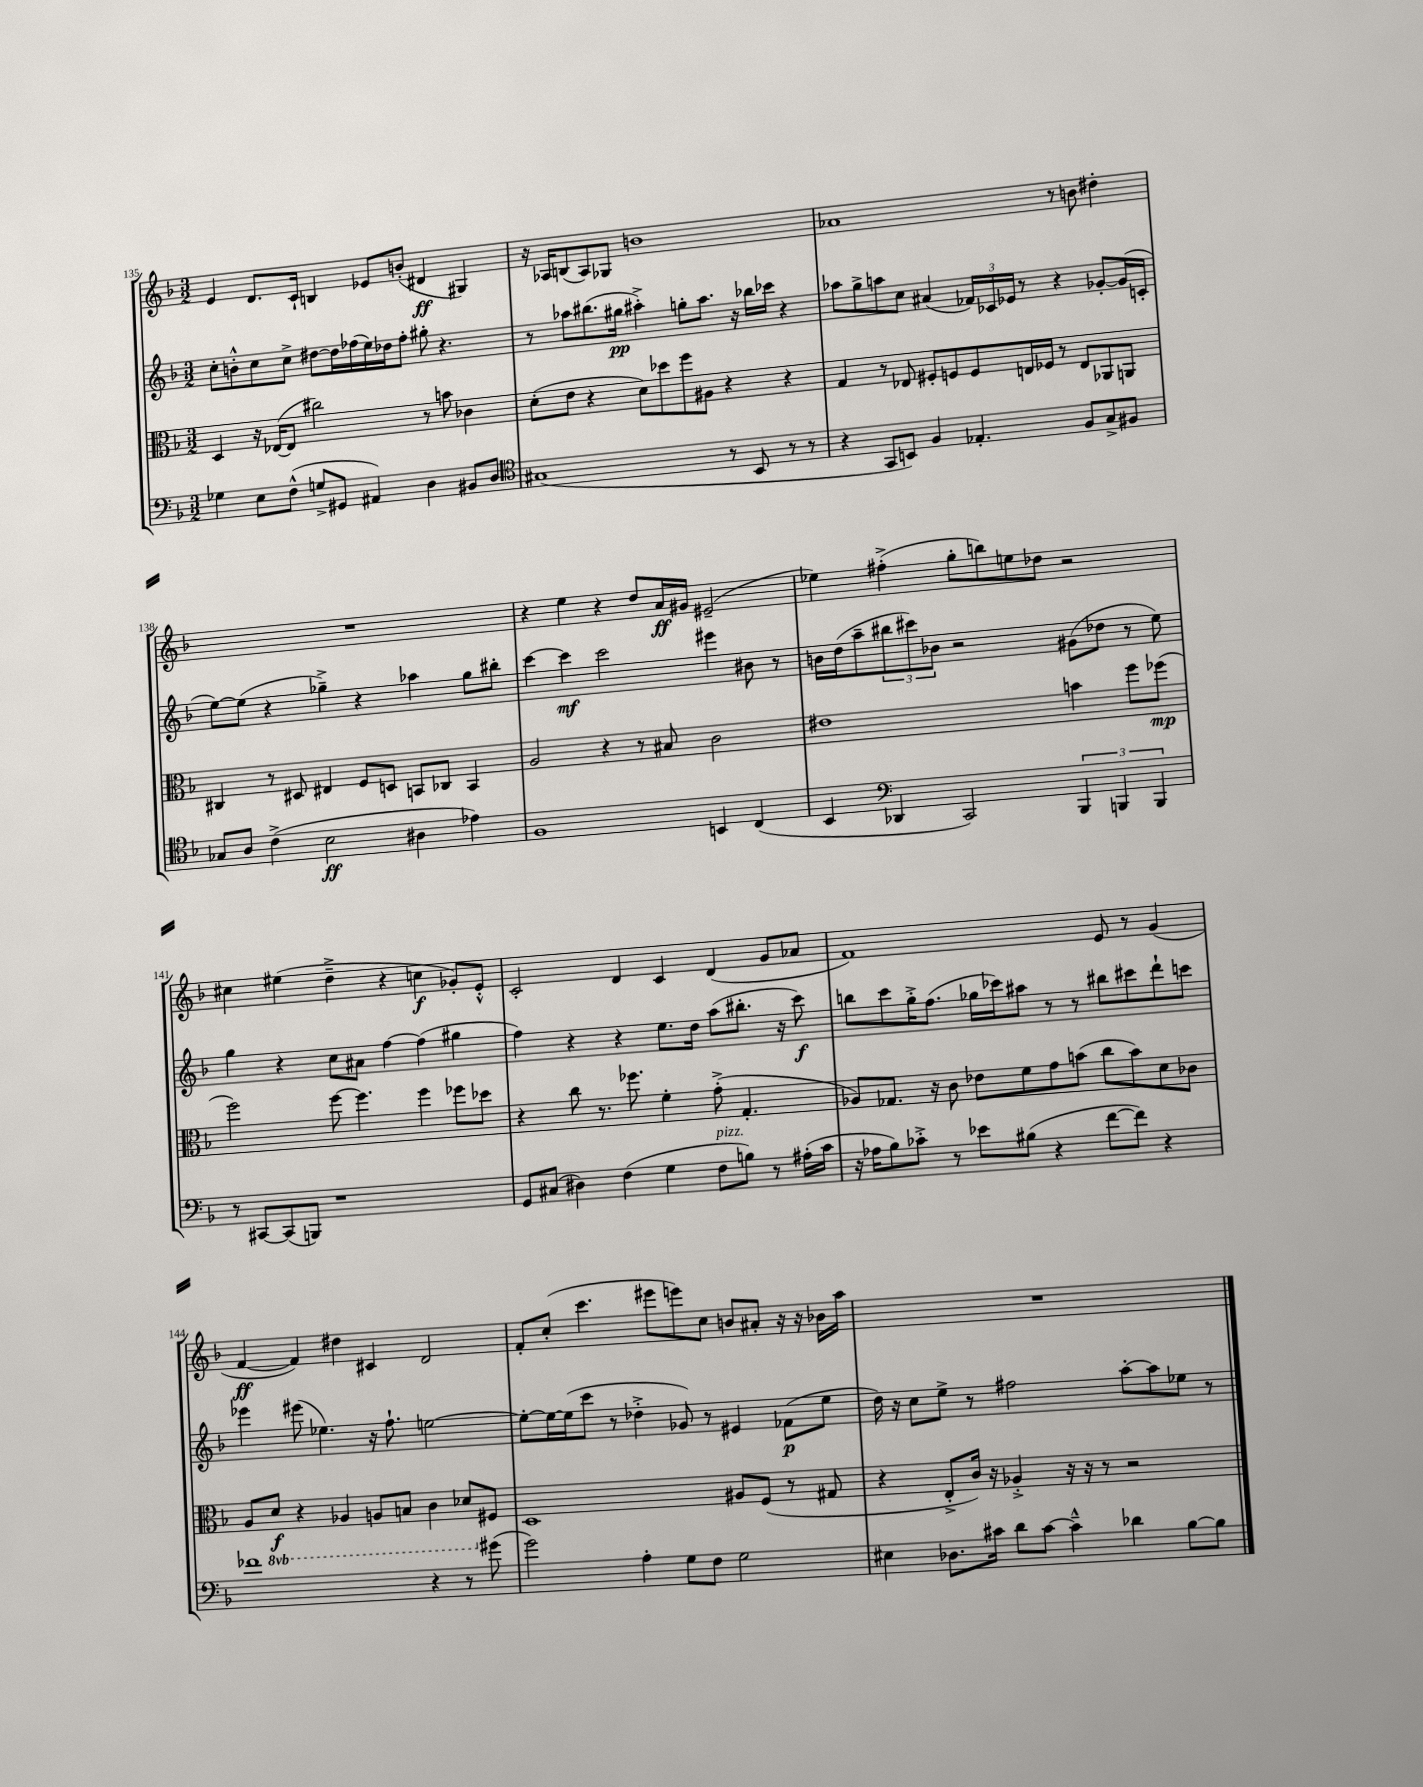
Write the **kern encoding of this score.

**kern	**kern	**kern	**kern
*staff4	*staff3	*staff2	*staff1
*clefF4	*clefC3	*clefG2	*clefG2
*k[b-]	*k[b-]	*k[b-]	*k[b-]
*M3/2	*M3/2	*M3/2	*M3/2
4G-	4D	8cc'	4e
.	.	8b'^^	.
8E	16r	8cc	8.d
.	([16E-	.	.
(8F^^	8E-]	8cc^	.
.	.	.	16c`
8G^	2cc#)	[8dd#	4B
8GG#	.	16dd#]	.
.	.	(16ff-	.
4AA#)	.	16ee)	8e-
.	.	16dd-	.
.	.	8ff-'	(8b'
4D	8r	8gg#'	4d#
.	8b	4.r	.
8BB#	4c-	.	4G#)
8D	.	.	.
=	=	=	=
*clefC4	*	*	*
(1G#	(8d'	8r	16r
.	.	.	16A-
.	8e	8aa-	(8B
.	4r	(8.bb#	8A-)
.	.	.	8G-
.	.	16gg#	.
.	8d)	4aa#'^)	1b
.	8dd-	.	.
.	8ff	8gg'	.
.	8A#	8.aa#	.
8r	4r	.	.
.	.	16r	.
8BB-	.	16bb-	.
.	.	16ccc-	.
8r	4r	4r	.
8r	.	.	.
=	=	=	=
4r	4G	8aa-	1a-
.	.	8gg^	.
8GG	8r	8aa	.
8BB)	8E-	8cc	.
4F	8F#'	(4a#	.
.	8F	.	.
4.E-'	8F	24f-)	.
.	.	24c-	.
.	.	24e-	.
.	16E	8r	.
.	16F-	.	.
.	8r	4r	8r
8F	8E	.	8b
8G^	8AA-	[8g-'	4dd#'
8F#	8AA	(16g-]	.
.	.	16c'	.
=	=	=	=
8G-	4C#	[8ee)	1.r
8A	.	(8ee]	.
(4c^	8r	4r	.
.	8D#	.	.
2B-	4E#	4gg-~^)	.
.	8F	4r	.
.	8D	.	.
4A#	8BB	4aa-	.
.	8C-	.	.
4e-)	4BB	8gg-	.
.	.	8bb#'	.
=	=	=	=
1F	2A	[4ccc	4r
.	.	4ccc]	4ee
.	4r	2ccc	4r
.	8r	.	8dd
.	8B#	.	16a
.	.	.	16g#
4BB	2c	4eee#	(2e#~
(4C	.	8b#	.
.	.	8r	.
=	=	=	=
4BB-	1e#	16b	4ee-)
.	.	(16dd	.
.	.	8aa~	.
*clefF4	*	*	*
4DD-	.	12bb#	(4ff#'^
.	.	12ccc#)	.
.	.	12b-	.
2CC)	.	2r	8gg'
.	.	.	8bb)
.	.	.	8ee
.	.	.	8dd-
6BBB-	4b	(8g#	2r
.	.	8dd-	.
6BBB	.	.	.
.	8ff	8r	.
6BBB	.	.	.
.	(8ff-	8ee)	.
=	=	=	=
8r	2ff)	4gg	4cc#
[8CC#	.	.	.
(8CC#]	.	4r	(4ee#
8BBB)	.	.	.
1r	[8ff	8cc	4dd~^
.	4.ff]	8a#	.
.	.	[4ff	4r
.	4ff	(4ff]	4cc
.	8ff-	4gg#	8g-')
.	8dd-	.	8e'^^
=	=	=	=
8GG	4r	4ff)	2c'
(8C#	.	.	.
4D#)	8cc	4r	.
.	8.r	.	.
(4F	.	4r	4d
.	8.ff-	.	.
4G	4f'	8.ee	4c
.	.	16dd	.
8F	(8g'^	(8aa	(4d
8B)	4.G'	8.bb#'	.
8r	.	.	8g
.	.	16r	.
(16A#'	.	8ccc)	8a-
16c	.	.	.
=	=	=	=
16r	8A-)	8bb	1f)
16A-	.	.	.
8B-)	8.G-	8ccc	.
8c-'^	.	16gg'^	.
.	16r	(8.ff	.
8r	8c	.	.
8e-	8e-	16gg-	.
.	.	16ccc-)	.
(8B#	8f	8aa#	.
4r	8g	8r	.
.	(8b	8r	.
[8f	8cc	8bb#	8e
8f])	8b)	8ccc#	8r
4r	8d	8ddd`	(4g
.	8c-	8ccc	.
=	=	=	=
1f-	8A	4eee-	[4f
.	8D	.	.
.	4r	(8eee#	4f])
.	.	4.ee-)	.
.	4AA-	.	4dd#
.	8AA	16r	4c#
.	.	8.ff`	.
.	8BB	.	.
4r	4C	[2ee	2d
8r	8D-	.	.
(8g#	8F#	.	.
=	=	=	=
2g)	1D	8ee'_	8f'
.	.	16ee_	(8cc'
.	.	(16ee]	.
.	.	8ccc	4.ccc
.	.	8r	.
4A'	.	4dd-'^	.
.	.	.	8eee#
8G	.	8g-)	8eee)
8F	.	8r	8cc
2G	8A#	4e#	8b
.	(8F	.	8a#'
.	8r	(8f-	16r
.	.	.	16r
.	8G#	8ee	16b-
.	.	.	16aa
=	=	=	=
4E#	4r	16dd)	1.r
.	.	16r	.
.	.	8cc	.
8.D-	8E'^	8ee^	.
.	16c)	8r	.
16c#	16r	.	.
8d	4A-'^	2ff#	.
[8c#	.	.	.
4c#~^^]	16r	.	.
.	16r	.	.
.	8r	.	.
4d-	2r	[8aa'	.
.	.	8aa]	.
[8B-	.	8ee-	.
8B-]	.	8r	.
==	==	==	==
*-	*-	*-	*-
